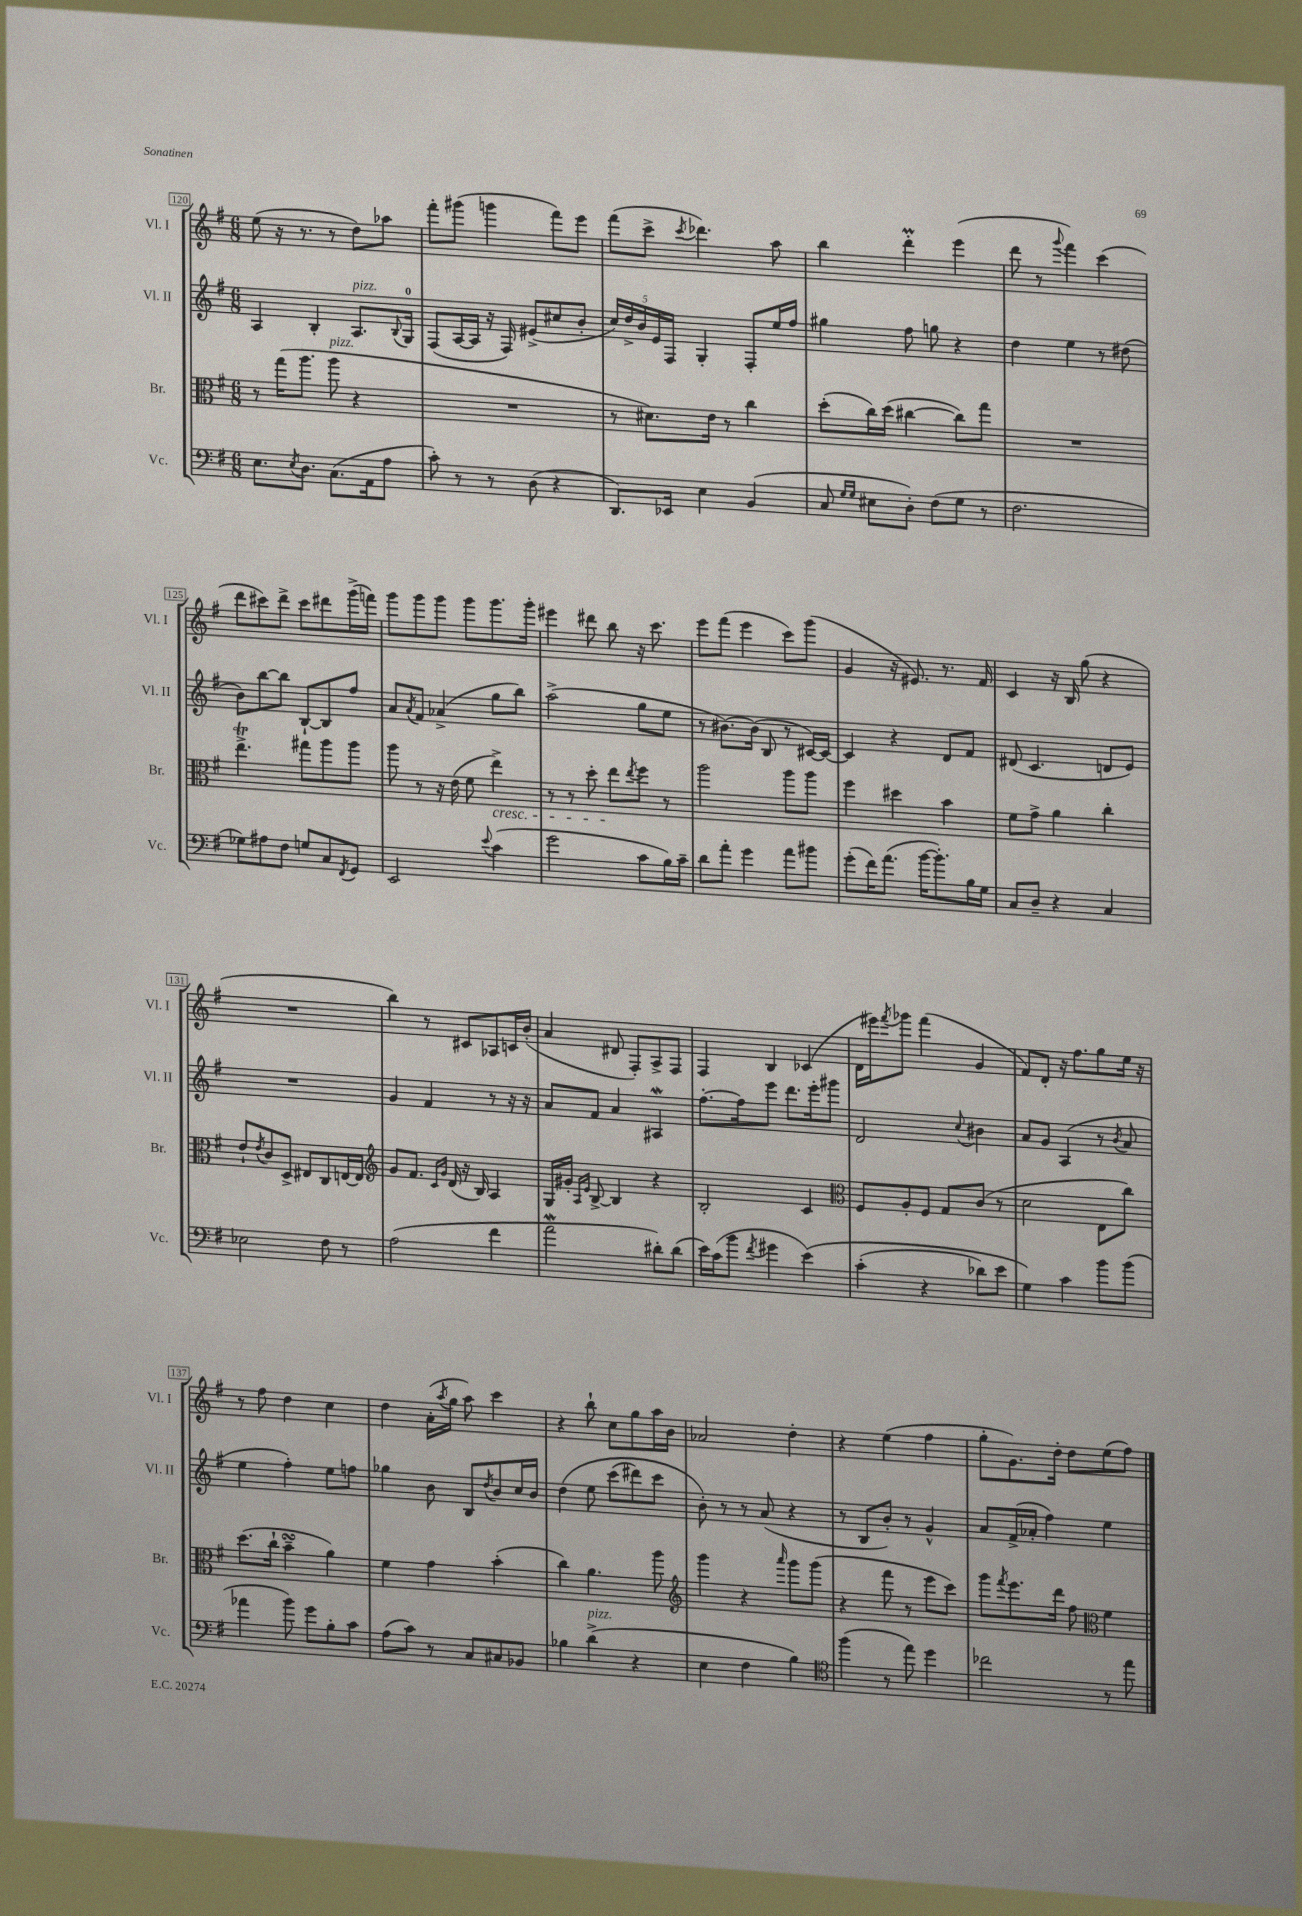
<<
\new StaffGroup <<
\new Staff = "s0" \with { instrumentName = "Vl. I" shortInstrumentName = "Vl. I" } {
    \clef treble \key g \major \numericTimeSignature \time 6/8
    e''8( r16 r8. r8 d''8) aes''8 |
    fis'''8-. gis'''8( g'''4 fis'''8) e'''8 |
    fis'''8( c'''8-> \acciaccatura { c'''8 } des'''4.) a''8 |
    b''4 d'''4-.\prall e'''4( |
    d'''8 r8 \appoggiatura { g'''8 } fis'''4) c'''4( |
    d'''8 cis'''8) d'''8-> cis'''8 dis'''8 g'''16->( f'''16) |
    g'''8 g'''8 g'''8 g'''8 g'''8. g'''16-. |
    eis'''4 dis'''8 b''8 r16 c'''8. |
    e'''8 fis'''8( e'''4 c'''8) g'''8( |
    g'4 r16 eis'8.) r8. fis'16 |
    c'4 r16 b16 g''8( r4 |
    R2. |
    b''4) r8 cis'8 aes8 c'16 b'16-.( |
    a'4 dis'8 fis8-.) a8-> fis8 |
    fis4 b4 ces'4( |
    d'16 eis'''16) \acciaccatura { fis'''8 } ges'''8 fis'''4( g'4 |
    fis'8) d'8-. r16 fis''8. g''8 e''16 r16 |
    r8 fis''8 d''4 c''4 |
    d''4 a'16-.( \acciaccatura { a''8 } g''16 a''8) c'''4 |
    r4 b''8-! c''8 g''8 a''16 b'16 |
    aes'2 d''4-. |
    r4 e''4( fis''4 |
    g''8-. g'8.) d''16-. d''8 e''8( fis''8) \bar "|." |
}
\new Staff = "s1" \with { instrumentName = "Vl. II" shortInstrumentName = "Vl. II" } {
    \clef treble \key g \major \numericTimeSignature \time 6/8
    a4 b4-. a8.^\markup { \italic "pizz." } \appoggiatura { b8 } g16-0 |
    fis8( a16~ a16 r16 fis16) eis'8->( cis''8 b'8-. |
    \tuplet 5/4 { c''16) d''16-> b'16 e'16 fis16 } g4-. fis8-. e''16 fis''16 |
    gis''4 fis''8 g''8 r4 |
    d''4 e''4 r8 dis''8( |
    b'8) b''8~ b''8 b8~-! b8 fis''8 |
    a'8 \acciaccatura { a'8 } fis'8 aes'4->( g''8 b''8) |
    a''2->( g''8 e''8 |
    r8 bis'8.~) bis'16( b8 r8 cis'16~) cis'16~ |
    cis'4 r4 d'8 fis'8 |
    dis'8( c'4. d'8 e'8) |
    R2. |
    g'4 fis'4 r8 r16 r16 |
    a'8 fis'8 a'4 ais4\mordent |
    fis''8.~-. fis''16 e'''8 d'''8. e'''16-. gis'''8 |
    d'2 \appoggiatura { c''8 } bis'4 |
    a'8 g'8 a4( r8 \acciaccatura { b'8 } a'8 |
    e''4 fis''4-.) e''8 f''8 |
    ges''4 b'8 b8 \acciaccatura { d''8 } b'8 c''16 b'16 |
    d''4\( e''8 c'''8( dis'''8) c'''8 |
    b'8-.\) r8 r8 a'8( r4 |
    r8 b8 b'8-.) r8 g'4-^ |
    a'8 fis'16->( aes'16-. fis''4) e''4 \bar "|." |
}
\new Staff = "s2" \with { instrumentName = "Br." shortInstrumentName = "Br." } {
    \clef alto \key g \major \numericTimeSignature \time 6/8
    r8 g''16( a''8. a''8^\markup { \italic "pizz." } r4 |
    R2. |
    r8 dis'8.) e'16 r8 c''4 |
    d''8-.( c''16) d''16( cis''4~ cis''8) g''8 |
    R2. |
    e''4.->\trill gis''8 a''8 a''8 |
    a''8 r8 r16 e'16( fis'8 e''4->\cresc) |
    r8 r8 d''8-. e''8\! \acciaccatura { e''8 } fis''8 r8 |
    a''2 a''8 a''8 |
    fis''4 dis''4 b'4 |
    fis'8 g'8-> a'4 c''4-. |
    e'8-! \acciaccatura { e'8 } c'8 d8-> eis8 c8 e16~ e16 |
    \clef treble g'8 fis'8. \grace { c'16 g'16 } d'16( r16 b16) a4 |
    g16 gis'16-. \grace { a16 e'16 } b8~-> b4 r4 |
    b2-. c'4 |
    \clef alto fis8 a8-. fis8 g8 c'8( r8 |
    d'2 e8 c''8) |
    d''8.( c''16-! b'4--\turn a'4) |
    fis'4 g'4 b'4-.( |
    c''4) a'4. a''8 |
    \clef treble g'''4 r4 \grace { a'''16 } g'''8 g'''8( |
    r4 fis'''8 r8 e'''8 c'''8) |
    g'''8 \acciaccatura { fis'''8 } e'''8. d'''16 fis''8 \clef alto fis'4 \bar "|." |
}
\new Staff = "s3" \with { instrumentName = "Vc." shortInstrumentName = "Vc." } {
    \clef bass \key g \major \numericTimeSignature \time 6/8
    e8. \acciaccatura { e8 } d8. c8.( a,16 a8 |
    c'8-.) r8 r8 d8( r4 |
    d,8.) ees,16 e4 b,4( |
    c8 \grace { g16 g16 } eis8 d8-.) fis8( g8 r8 |
    fis2. |
    ges8) ais8 fis8 g8 c8 \acciaccatura { fis,8 } g,8 |
    e,2 \appoggiatura { e'8 } c'4( |
    g'2 c'8 b16) c'16-- |
    d'8 a'8-. g'4 a'8 bis'8 |
    g'8-.( fis'16) a'8.( b'16~ b'8.-.) b16 g16 |
    c8 d8-- r4 c4 |
    ees2 fis8 r8 |
    a2( fis'4 |
    a'2\mordent dis'8-.) dis'8( |
    e'16) c'16( b'8 \acciaccatura { fis'8 } gis'4 e'4)\( |
    c'4-.( r4 des'8) e'8 |
    g4\) c'4 b'8 b'8( |
    aes'4 b'8) g'8 b8-. c'8 |
    a8( c'8) r8 c8 cis8 bes,8 |
    bes4 d'4->^\markup { \italic "pizz." }( r4 |
    e4 fis4 b4) |
    \clef tenor fis''4( r8 e''8) d''4 |
    ces''2 r8 e''8 \bar "|." |
}
>>
>>
\layout { \context { \Score currentBarNumber = #120 \override BarNumber.stencil = #(make-stencil-boxer 0.1 0.3 ly:text-interface::print) } }
